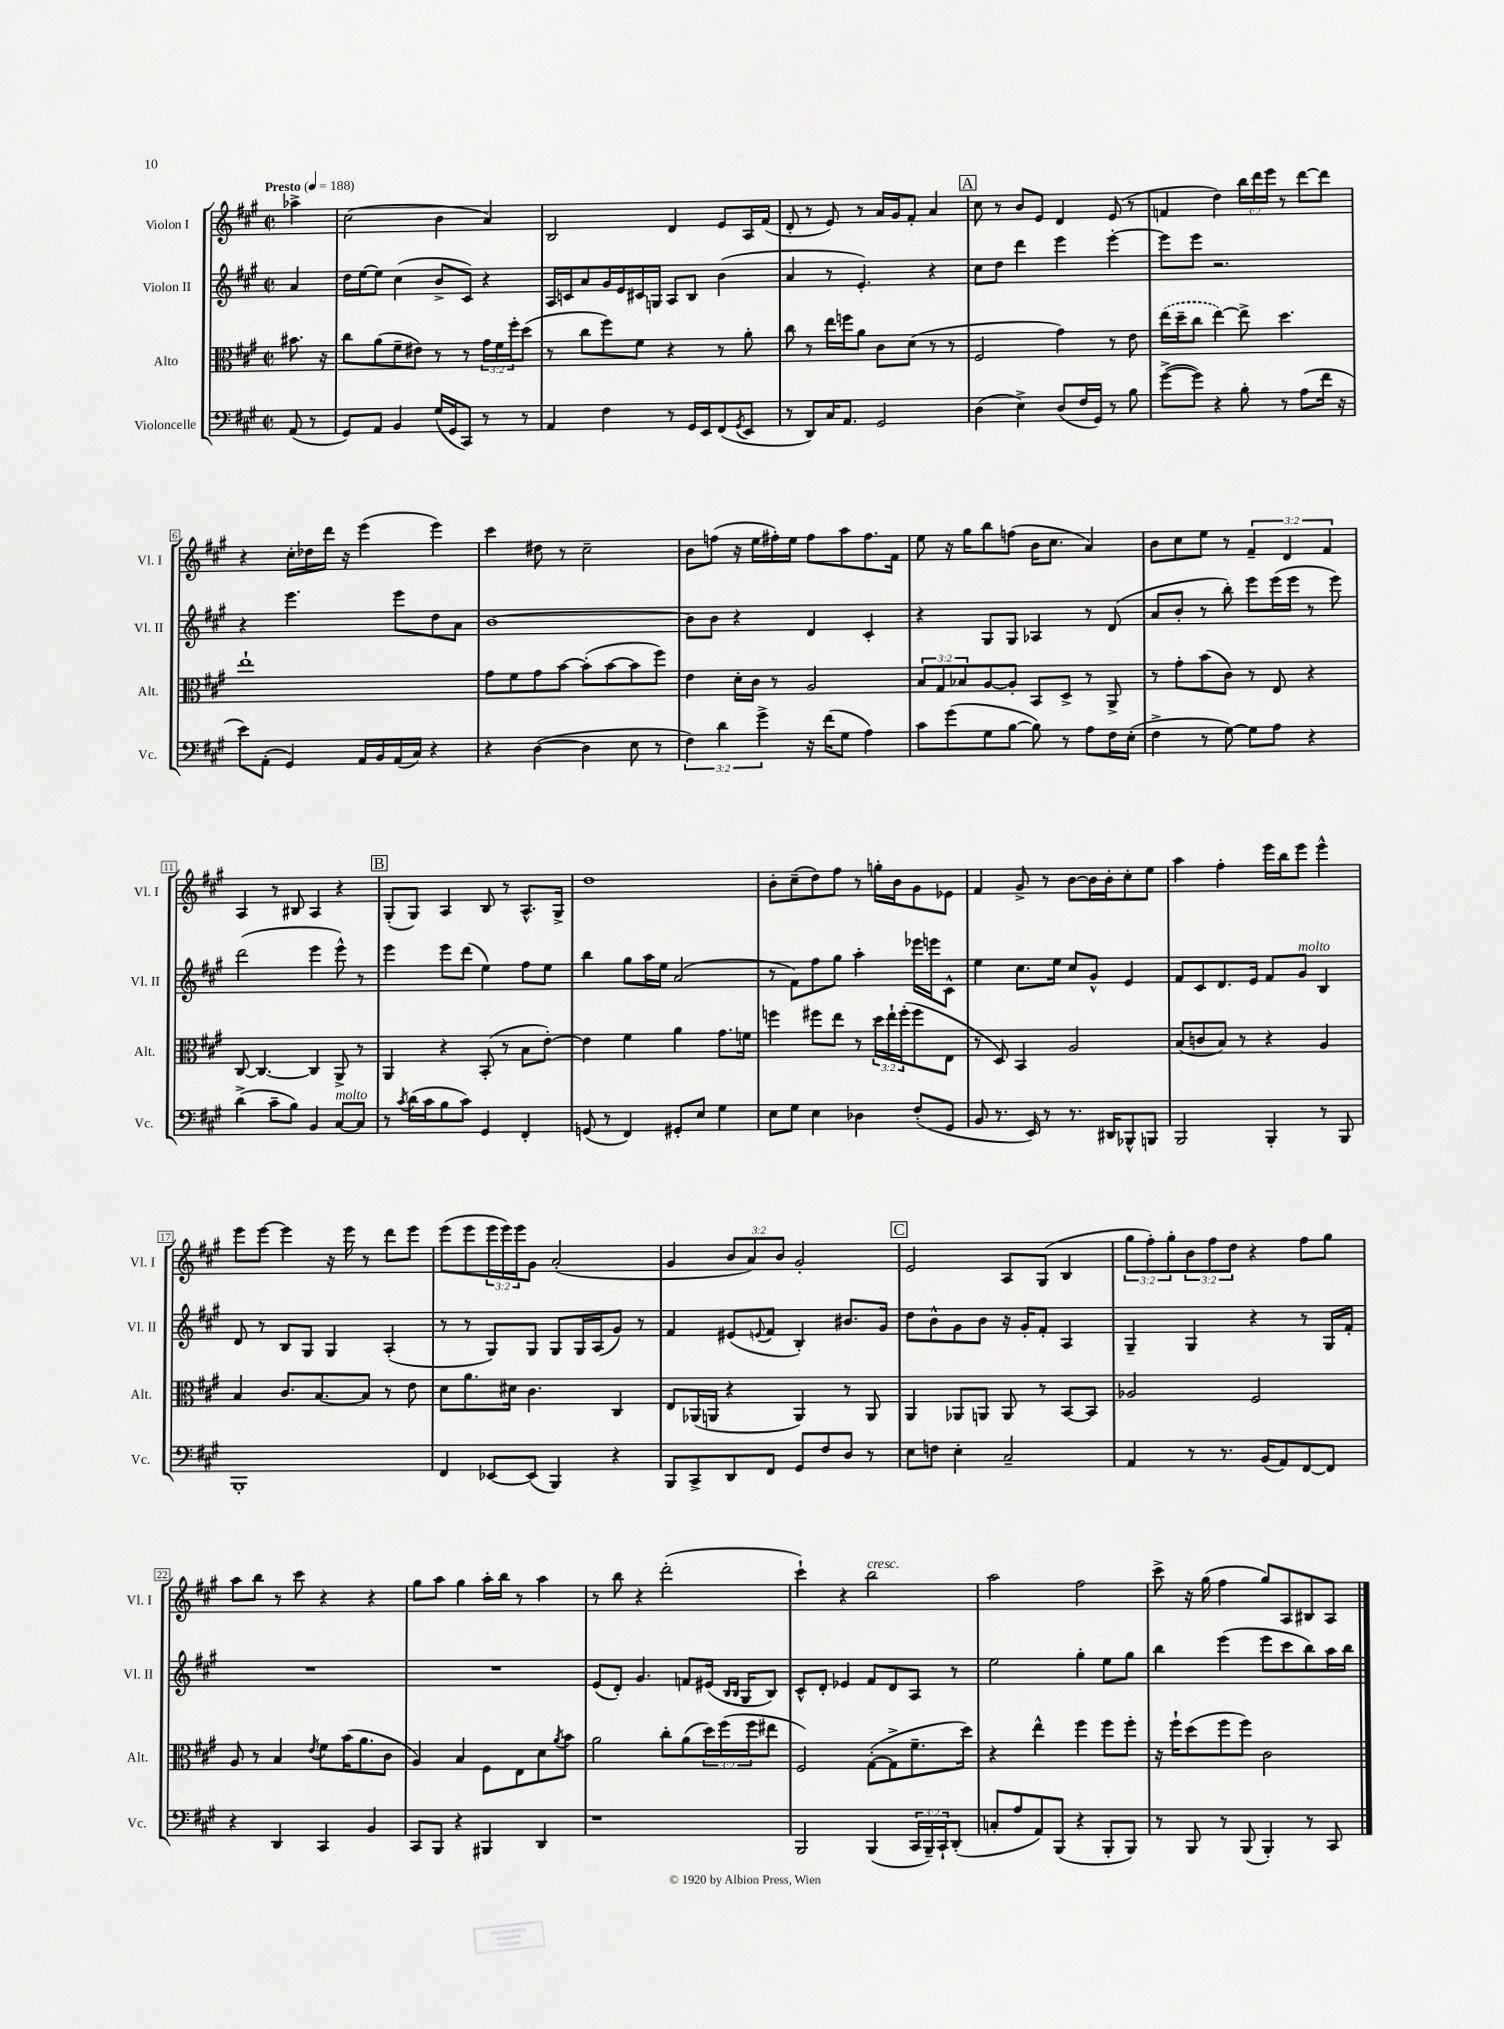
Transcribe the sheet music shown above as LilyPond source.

<<
\new StaffGroup <<
\new Staff = "s0" \with { instrumentName = "Violon I" shortInstrumentName = "Vl. I" } {
    \clef treble \key a \major \defaultTimeSignature \time 2/2 \override Staff.TupletNumber.text = #tuplet-number::calc-fraction-text \partial 4 \tempo "Presto" 4 = 188
    aes''4-> |
    cis''2( b'4 a'4) |
    b2 d'4 e'8 a16 fis'16( |
    d'8-. r8 e'8) r8 a'16 gis'16 fis'8-. a'4 |
    \mark \markup { \box "A" } cis''8 r8 b'8 e'8 d'4 e'8( r8 |
    f'4 d''4) \tuplet 3/2 { b''16 d'''16 e'''16 } r8 d'''8~ d'''8 |
    r4 cis''16-. des''16 d'''16 r16 e'''4( e'''4) |
    cis'''4 dis''8 r8 cis''2-- |
    b'8 f''8( r16 e''16 fis''16-.) e''16 fis''8 a''8 fis''8. fis'16 |
    e''8 r16 gis''16 b''8 f''8( b'16 cis''8. a'4) |
    b'8 cis''8 e''8 r8 \tuplet 3/2 { fis'4-- d'4 fis'4 } |
    a4 r8 bis8 a4 r4 |
    \mark \markup { \box "B" } gis8-.( gis8) a4 b8 r8 a8.-^ gis16-> |
    d''1 |
    b'8-. cis''8--( d''8) fis''8 r8 g''16-. b'16 gis'8 ees'8 |
    fis'4 gis'8-> r8 b'8~ b'16 b'16-. cis''8-. e''8 |
    a''4 fis''4-. e'''16 b''16 e'''8 e'''4-^ |
    e'''8 e'''8~ e'''4 r16 e'''16 r8 d'''8 e'''8 |
    e'''8( e'''8 \tuplet 3/2 { e'''16 e'''16) e'''16 } gis'8 a'2-.( |
    gis'4 \tuplet 3/2 { b'8 a'8) b'8 } gis'2-. |
    \mark \markup { \box "C" } e'2 a8 gis8( b4 |
    \tuplet 3/2 { gis''8 fis''8-.) gis''8-. } \tuplet 3/2 { b'8 fis''8 d''8 } r4 fis''8 gis''8 |
    a''8 b''8 r8 cis'''8 r4 r4 |
    gis''8 a''8 gis''4 a''16-. b''16 r8 a''4 |
    r8 b''8 r4 d'''2-.( |
    cis'''4-!) r4 b''2^\markup { \italic "cresc." } |
    a''2 fis''2 |
    cis'''8-> r16 gis''16( fis''4 gis''8) a8 bis8 a8 \bar "|." |
}
\new Staff = "s1" \with { instrumentName = "Violon II" shortInstrumentName = "Vl. II" } {
    \clef treble \key a \major \defaultTimeSignature \time 2/2 \partial 4
    a'4 |
    d''16 e''16~ e''8 cis''4( b'8-> cis'8) r4 |
    a16 c'16 a'8 gis'16 e'16 cis'16 g16 a8 b8 b'4( |
    a'4 r8 e'4.-.) r4 |
    \mark \markup { \box "A" } cis''8 d''8 d'''4 e'''4 e'''4~-. |
    e'''8 e'''8 r2. |
    r4 e'''4. e'''8 d''8 a'8 |
    b'1~ |
    b'8 b'8 r4 d'4 cis'4-. |
    r4 gis8 gis8 aes4 r8 d'8( |
    a'8 b'8-. r8 b''8-.) e'''8 e'''16( e'''16 r8 e'''8) |
    d'''2( e'''4 e'''8-^) r8 |
    \mark \markup { \box "B" } e'''4 e'''8 d'''8( e''4) fis''8 e''8 |
    b''4 gis''8 a''16 e''16 a'2( |
    r8 fis'8) fis''8 gis''8 a''4-. ees'''16 e'''16 cis'8-^ |
    e''4 cis''8. e''16 cis''8 gis'8-^ e'4 |
    fis'8 cis'8 d'8. e'16 fis'8 gis'8^\markup { \italic "molto" } b4 |
    d'8 r8 b8 gis8 gis4 a4-.( |
    r8 r8 gis8) gis8 gis8 gis16 a16( gis'8) r8 |
    fis'4 eis'8( \appoggiatura { e'8 } fis'8 b4-.) bis'8. gis'16 |
    \mark \markup { \box "C" } d''8 b'8-^ gis'8 b'8 r16 gis'16-. fis'8-. a4 |
    gis4-- gis4 r4 r8 gis16 fis'16-. |
    R1 |
    R1 |
    e'8( d'8-.) gis'4. f'8 eis'16( \grace { b16 b16 } gis16 b8) |
    cis'8-^ d'8-. ees'4 fis'8 d'8 a8 r8 |
    e''2 gis''4-. e''8 gis''8 |
    b''4 e'''4( e'''8 cis'''8 b''8) a''16 b''16 \bar "|." |
}
\new Staff = "s2" \with { instrumentName = "Alto" shortInstrumentName = "Alt." } {
    \clef alto \key a \major \defaultTimeSignature \time 2/2 \override Staff.TupletNumber.text = #tuplet-number::calc-fraction-text \partial 4
    bis'8. r16 |
    cis''8 a'8( fis'8-- eis'8) r8 r8 \tuplet 3/2 { gis'16 fis'16 fis''16-. } d''8( |
    r8 cis''8 fis''8) fis'8 r4 r8 a'8-. |
    cis''8 r8 e''16 f''16 a'8 cis'8 d'8( r8 r8 |
    \mark \markup { \box "A" } fis2 gis'4) r8 e'8 |
    \once \slurDashed e''16( d''16-- cis''8 e''4~) e''8-> d''4. |
    e''1-! |
    gis'8 fis'8 gis'8 b'8~ b'8-.( b'8~ b'8 fis''8) |
    e'4 d'16-. cis'16 r8 a2 |
    \tuplet 3/2 { b8 gis8 bes8 } a8~ a8-. b,8 d8-> r8 a,8-> |
    r8 gis'8-. b'8( cis'8) r8 e8 r4 |
    cis8~ cis4.~ cis4 a,8-> r8 |
    \mark \markup { \box "B" } a,4 r4 b,8-.( r8 b8 e'8~-.) |
    e'4 fis'4 a'4 gis'8. f'16 |
    f''4 fis''8 e''8 r8 \tuplet 3/2 { d''16 e''16-! fis''16-.( } fis''8 e8 |
    r8 d8) b,4 a2 |
    b8( c'8 b8) r8 r4 a4 |
    b4 cis'8. b8.~ b8 r8 e'8 |
    d'8 a'8. dis'16 cis'4. cis4 |
    e8 aes,16( a,16 r4 a,4) r8 a,8 |
    \mark \markup { \box "C" } a,4 aes,8 a,8 a,8 r8 b,8~ b,8 |
    aes2 fis2 |
    a8 r8 b4 \acciaccatura { e'8 } fis'8 b'16( a'8. cis'8 |
    a4) b4 fis8 e8 d'8 \acciaccatura { a'8 } b'8 |
    a'2 cis''8-. a'8( \tuplet 3/2 { d''16) fis''16( fis''16 } eis''8 |
    fis2) gis8~-.( gis8-> fis'8.-- d''16) |
    r4 e''4-^ fis''4 fis''8 fis''8-. |
    r16 fis''16-! d''8( fis''8 fis''8) cis'2 \bar "|." |
}
\new Staff = "s3" \with { instrumentName = "Violoncelle" shortInstrumentName = "Vc." } {
    \clef bass \key a \major \defaultTimeSignature \time 2/2 \override Staff.TupletNumber.text = #tuplet-number::calc-fraction-text \partial 4
    a,8( r8 |
    gis,8) a,8 b,4 gis16( gis,16 cis,8) r8 r8 |
    a,4 fis4 r8 gis,16 e,16 fis,8( \acciaccatura { gis,8 } e,8 |
    r8 d,8) cis16 a,8. gis,2 |
    \mark \markup { \box "A" } d4( e4->) d8( fis16 gis,16) r8 b8 |
    gis'8~->( gis'8) r4 b8-. r8 a8( fis'16 r16 |
    e'8) a,8-.( gis,4) a,16 b,16 a,16( cis16) r4 |
    r4 d4~( d4 e8 r8 |
    \tuplet 3/2 { fis4) d'4 gis'4-> } r16 fis'16( gis8 a4) |
    cis'8 gis'8( gis8 b8~ b8) r8 a8 fis16 e16-.( |
    fis4-> r8 gis8~) gis8 a8 r4 |
    d'4->( cis'8-- b8) b,4 cis8~^\markup { \italic "molto" } cis8 |
    \mark \markup { \box "B" } r8 \acciaccatura { cis'8 } d'16( cis'16 b8 cis'8) gis,4 fis,4-. |
    g,8( r8 fis,4) gis,8-. e8 gis4 |
    e8 gis8 e4 des4 fis8-.( gis,8 |
    b,8 r8. e,16) r8 r8. dis,16 bes,,8-^ b,,8 |
    b,,2 b,,4-. r8 b,,8 |
    b,,1-. |
    fis,4 ees,8~ ees,8( b,,4) r4 |
    b,,8 cis,8-> d,8 fis,8 gis,8 fis8 d8 r8 |
    \mark \markup { \box "C" } e8 f8 e4-. cis2-- |
    a,4 r8 r8. b,16( a,8) fis,8~ fis,8 |
    r4 d,4 cis,4 b,4 |
    cis,8 b,,8 r4 bis,,4 d,4 |
    r1 |
    b,,2 b,,4( \tuplet 3/2 { cis,16 b,,16--) cis,16-! } d,8-.( |
    c8-. a8 a,8) b,,8( r4 b,,8-. b,,8) |
    r8 b,,8 r8 b,,8( b,,4-.) r8 cis,8 \bar "|." |
}
>>
>>
\layout { \context { \Score \override BarNumber.stencil = #(make-stencil-boxer 0.1 0.3 ly:text-interface::print) } }
